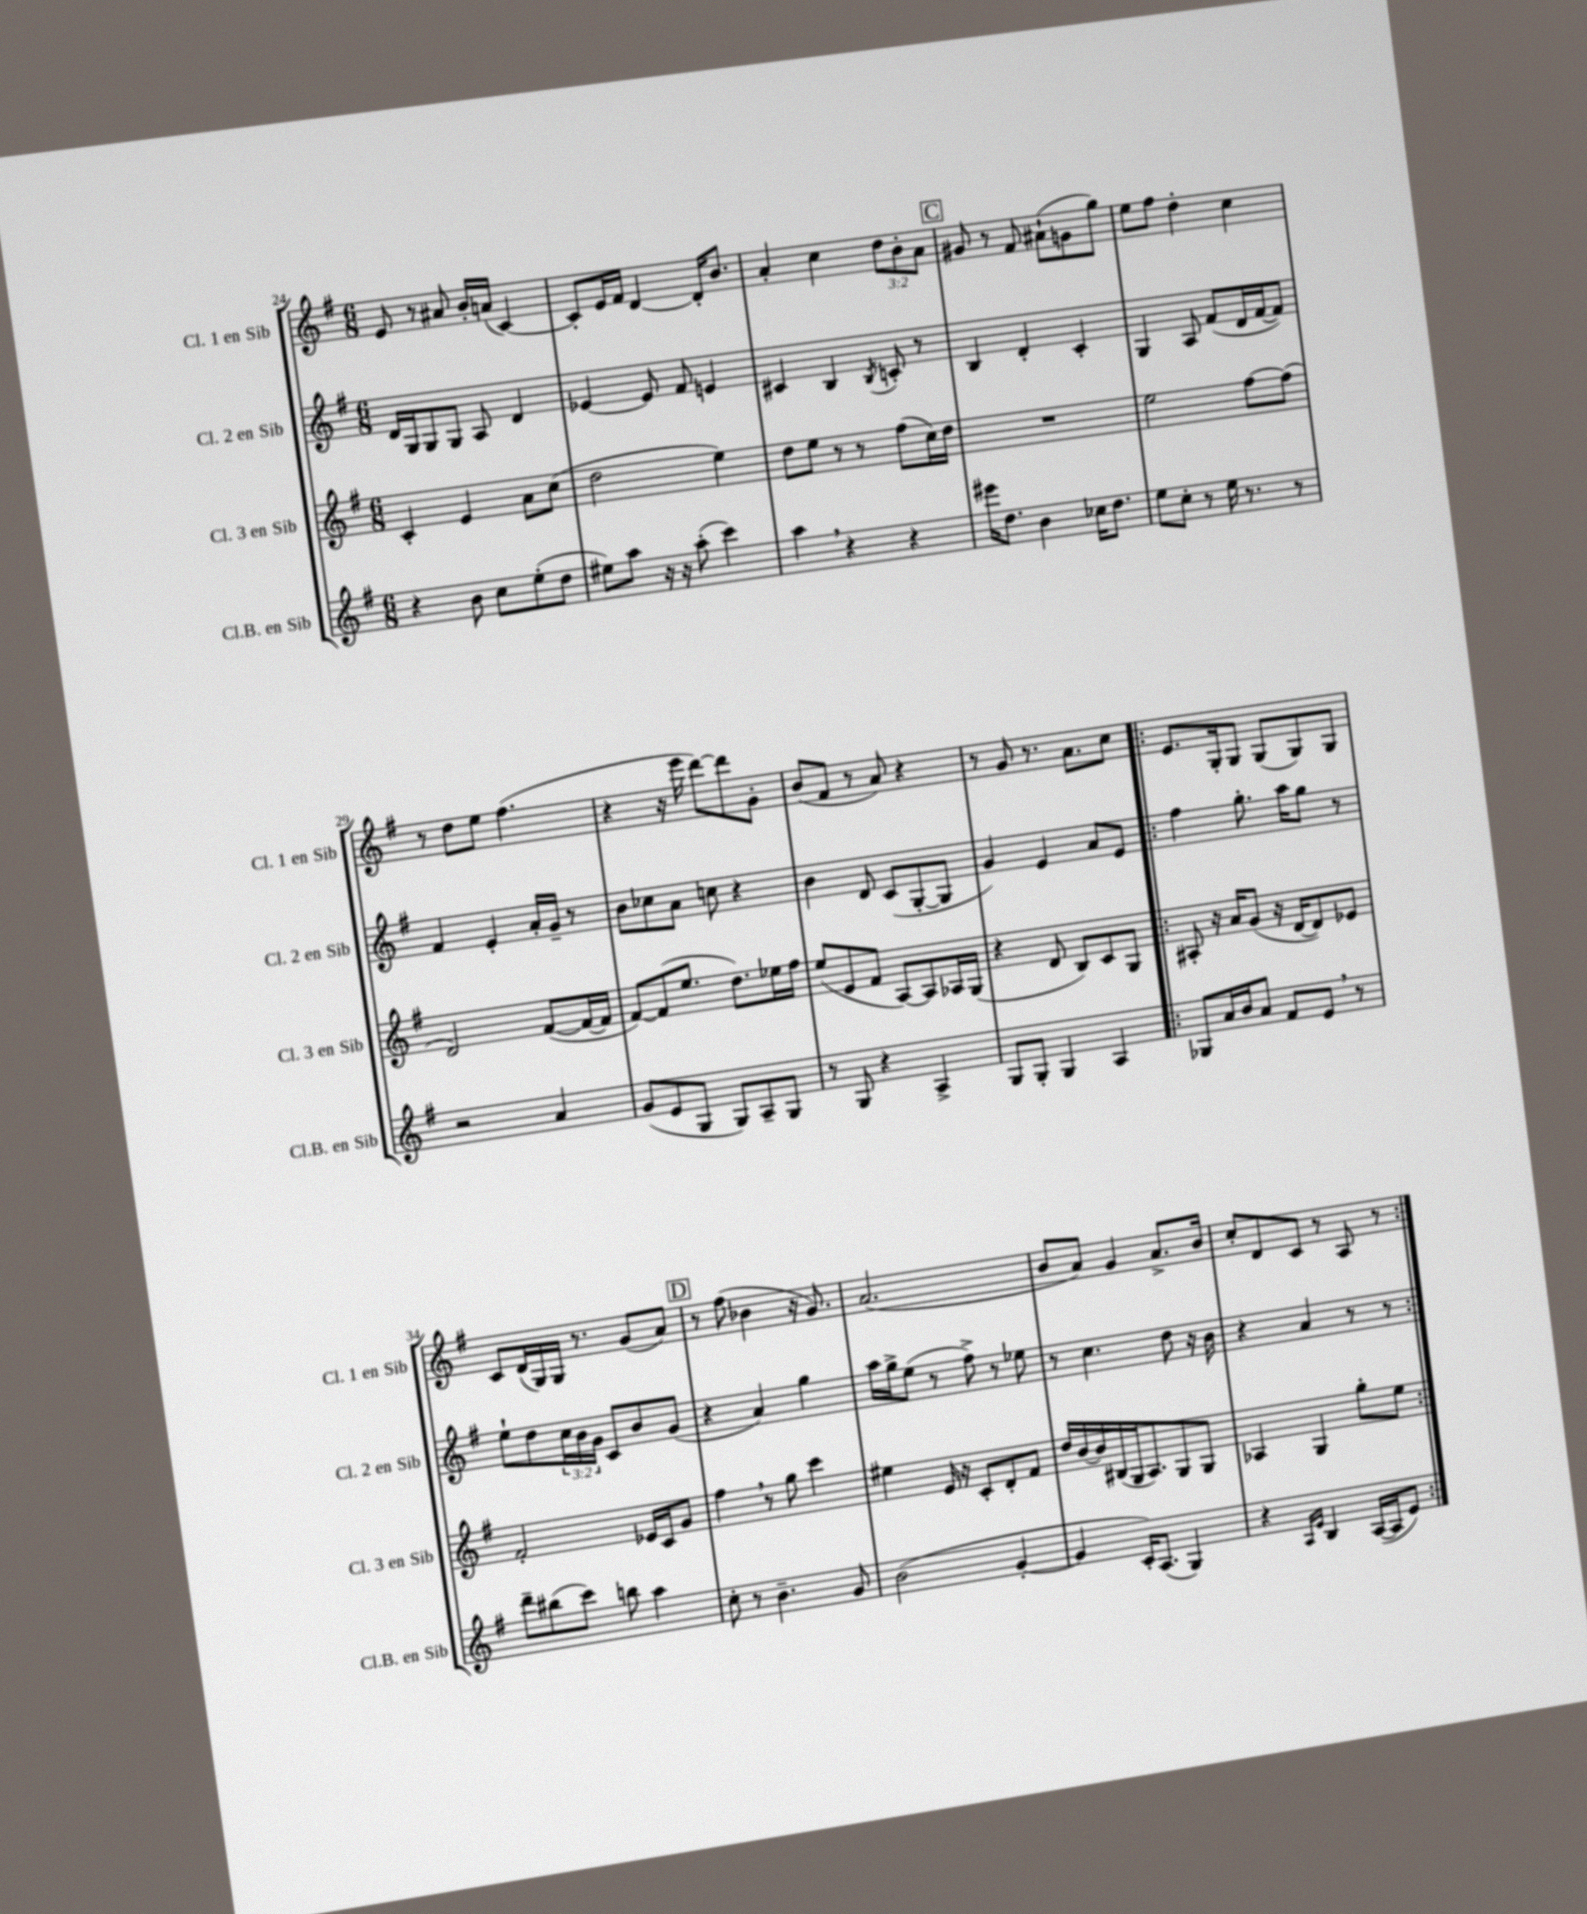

**kern	**kern	**kern	**kern
*staff4	*staff3	*staff2	*staff1
*clefG2	*clefG2	*clefG2	*clefG2
*k[f#]	*k[f#]	*k[f#]	*k[f#]
*M6/8	*M6/8	*M6/8	*M6/8
4r	4c'/	16d/LL	8e/
.	.	16G/J	.
.	.	8G/	8r
8b\	4e/	8G/J	8a#/
8cc\L	.	8A/	16b'/LL
.	.	.	(16a/JJ
(8ee'\	8a\L	4d/	[4c/)
8dd\J	(8cc\J	.	.
=	=	=	=
8ee#\L)	2dd\	[4e-/	8c'/]L
8aa\J	.	.	16e/L
.	.	.	16f#/JJ
16r	.	8e-/]	[4d/
16r	.	.	.
(8aa'\	.	8f#/	.
4ccc\)	4ee\)	4e/	16d'/]LK
.	.	.	8.b/J
=	=	=	=
4aa\	8dd\L	4c#/	4a'/
.	8ee\J	.	.
4r	8r	4B/	4cc\
.	8r	.	.
.	.	8qB/	.
4r	(8ff#\L	8c'/	12dd\L
.	.	.	12b'\
.	16cc\L)	8r	.
.	.	.	12a\J
.	16dd\JJ	.	.
=	=	=	=
16eee#\LK	2.r	4B/	8g#/
8.dd\J	.	.	.
.	.	.	8r
4b\	.	4d'/	8f#/
.	.	.	(8a#`\L
16cc-\LK	.	4c'/	8g\
8.dd\J	.	.	.
.	.	.	8gg\J)
=	=	=	=
8ee\L	2ee\	4G/	8ee\L
8cc'\J	.	.	8ff#\J
8r	.	8A/	4dd'\
16ee\	.	(8f#/L	.
8.r	.	.	.
.	[8ff#\L	16d/L	4cc\
.	.	[16f#/J	.
8r	(8ff#\]J	8f#/]J)	.
=	=	=	=
2r	2d/)	4f#/	8r
.	.	.	8dd\L
.	.	4e'/	8ee\J
.	.	.	(4.ff#\
4a/	([8f#/L	16a'/LL	.
.	.	16g~/JJ	.
.	16f#/_L	8r	.
.	16f#/]JJ	.	.
=	=	=	=
(8g/L	[8f#/L)	8b\L	4r
8e/	(8f#/]	8cc-\	.
8G/J	8.ee/J	8a\J	16r
.	.	.	16eee\
8G/L)	.	8cc\	[8ddd\L)
.	8.dd\L)	.	.
8A~/	.	4r	8ddd\]
8G/J	16ee-\L	.	8g'\J
.	16ff#\JJ	.	.
=	=	=	=
8r	(8ee/L	4b\	(8b/L
8G/	8e/	.	8f#/J
4r	8f#/J	8d/	8r
.	[8A/L)	(8c/L	8a/)
4A^/	8A/]	[8G'/	4r
.	16A-/L	8G/]J	.
.	(16G/JJ	.	.
=	=	=	=
8G/L	4r	4g/)	8r
8G'/J	.	.	8g/
4G/	8d/	4e/	8.r
.	8B/L)	.	.
.	.	.	8.a\L
4A/	8c/	8a/L	.
.	8G/J	8e/J	8cc\J
=!|:	=!|:	=!|:	=!|:
8G-/L	8A#'/	4ff#\	8.e/L
16a/L	16r	.	.
16b/J	16a/LK	.	16G'/k
8a/J	(8g/J	8.gg'\	8G/J
8f#/L	16r	.	(8G/L
.	[16d/LK	16aa\LK	.
8e/J	8d/])	8gg\J	8G/)
8r	8e-/J	8r	8G/J
=	=	=	=
8ddd~\L	2f#'/	8ee`\L	8c/L
(8bb#\	.	8dd\	(16d/L
.	.	.	16G/)
8ccc\J)	.	24cc\L	16G/JJ
.	.	24b\	.
.	.	.	8.r
.	.	24g\JJ	.
8bb\	.	8c/L	.
4aa\	16e-/LL	8b/	(8g/L
.	16c/J	.	.
.	8g/J	(8g/J	8a/J)
=	=	=	=
8cc'\	4ff#\	4r	8r
8r	.	.	(8ff#\
4.b~\	8r	4a/)	4b-\
.	8gg\	.	.
.	4ccc\	4gg\	16r
.	.	.	8.g/)
8g/	.	.	.
=	=	=	=
(2b\	4ee#\	16aa\LL	(2.a/
.	.	16gg^\J	.
.	.	(8ee\J	.
.	16e/	8r	.
.	16r	.	.
.	8c'/L	8ff#^\)	.
[4g'/	8d'/	8r	.
.	8f#/J	8ee-\	.
=	=	=	=
4g/]	16dd/LL	8r	8b/L
.	[16b/	.	.
.	16b/]	4.cc\	8a/J)
.	(16B#/	.	.
16c'/LK)	16G/J	.	4g/
(8.A/J	8.A/)	.	.
4G/)	8G/	8dd\	8.a^/L
.	8G/J	16r	.
.	.	16b\	16b/Jk
=	=	=	=
4r	4A-/	4r	8cc'/L
.	.	.	8d/
16qqA/LL	.	.	.
16qqe/JJ	.	.	.
4B/	4G/	4a/	8c/J
.	.	.	8r
([16A/LL	8gg'\L	8r	8A/
16A/]J	.	.	.
8e/J)	8ee\J	8r	8r
==:|!	==:|!	==:|!	==:|!
*-	*-	*-	*-
